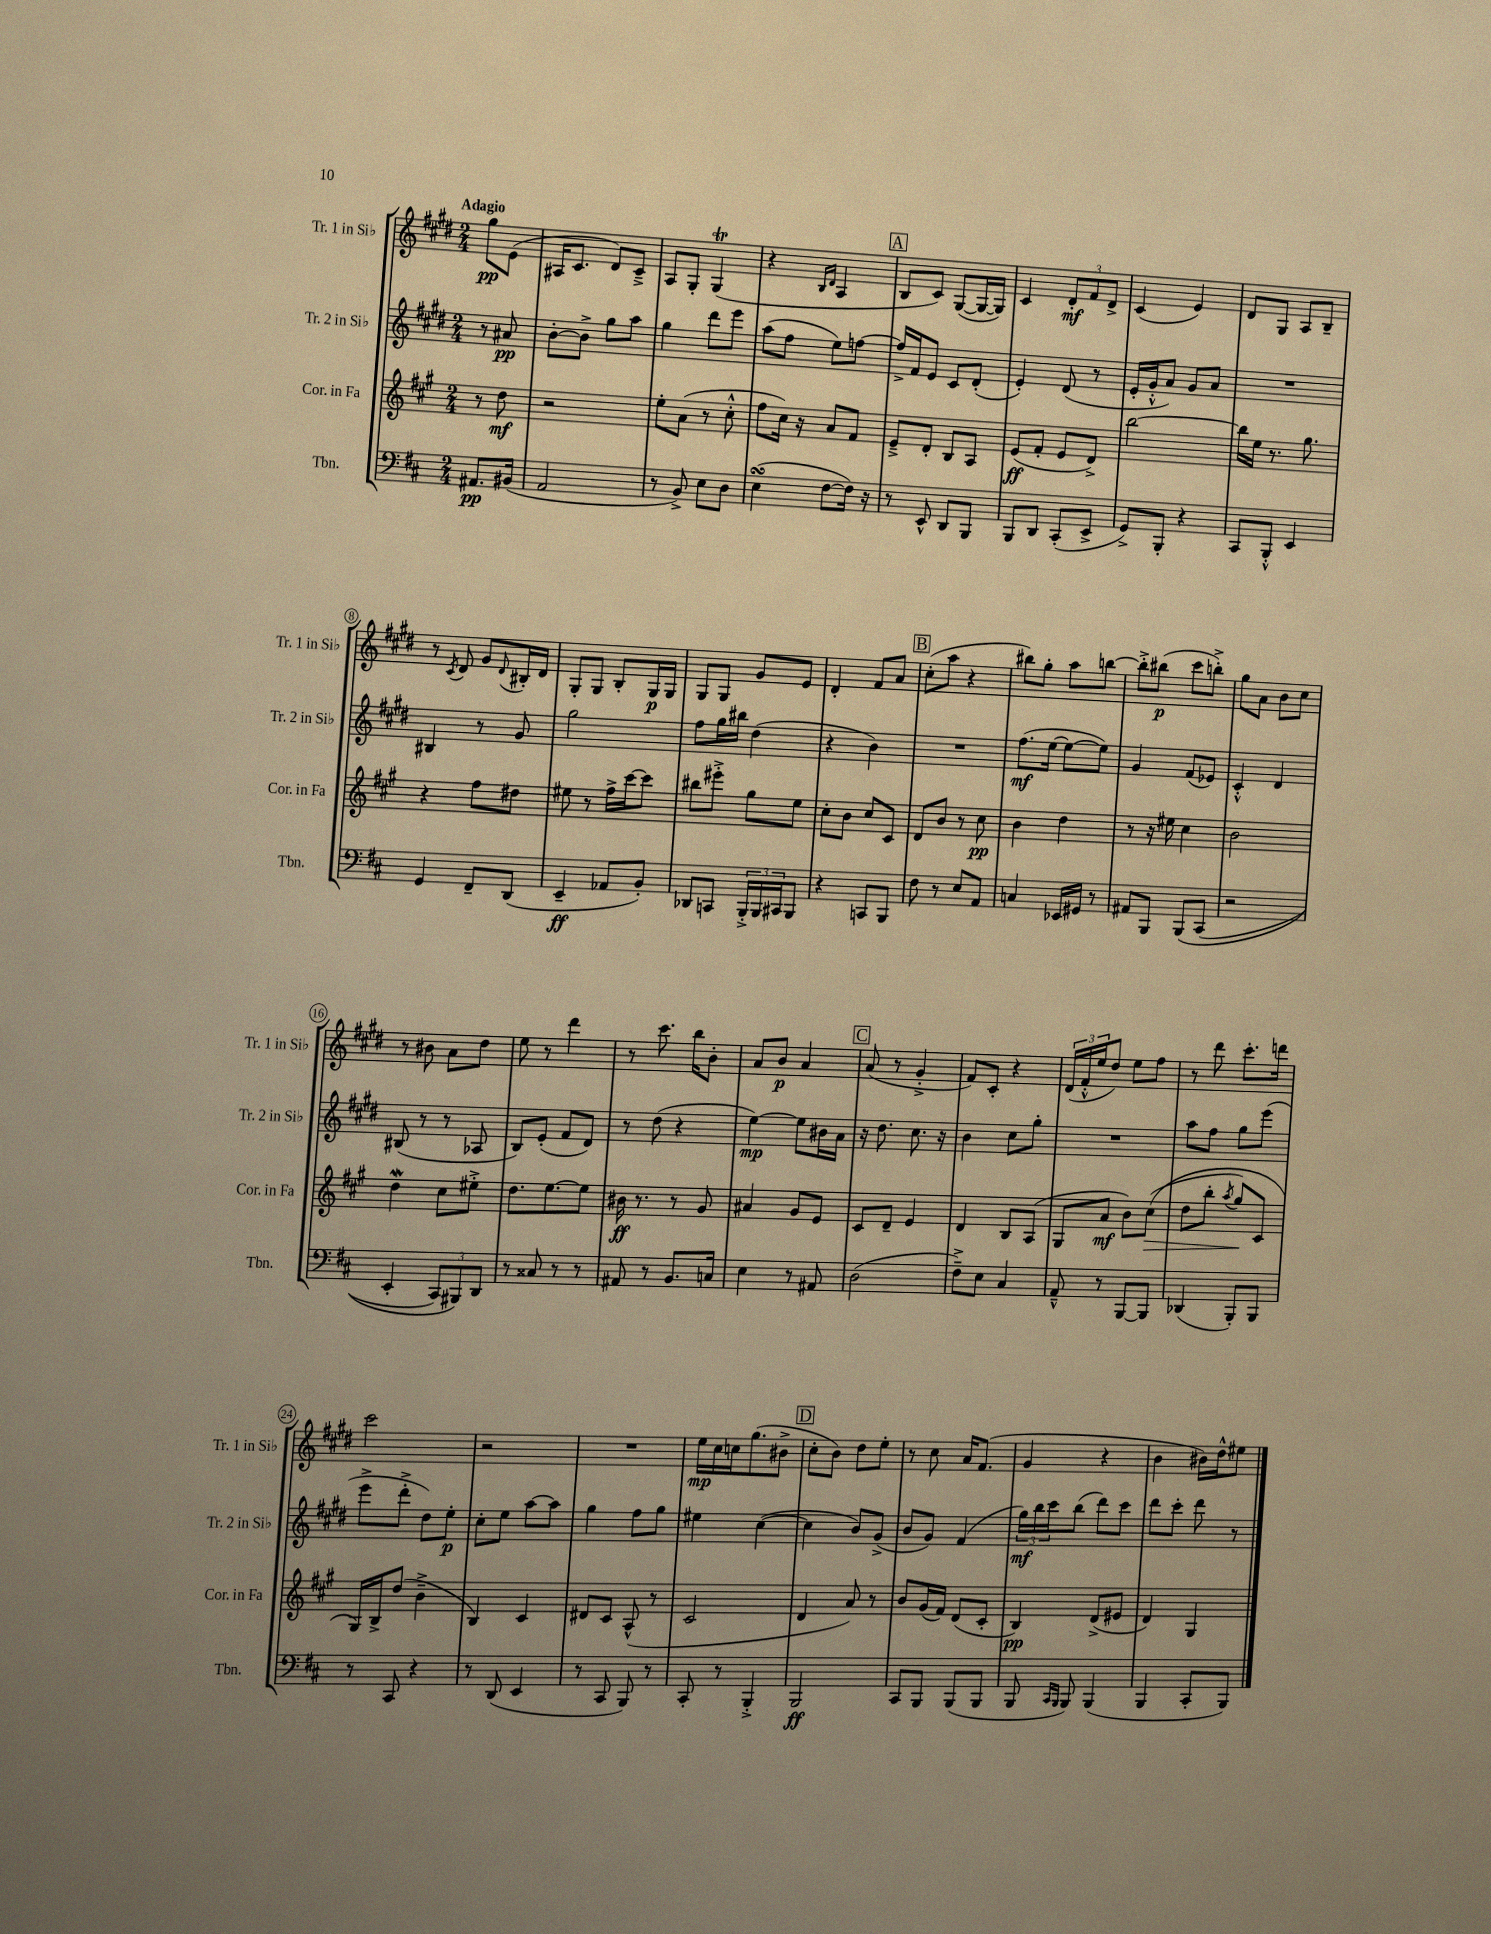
<<
\new StaffGroup <<
\new Staff = "s0" \with { instrumentName = "Tr. 1 in Sib" shortInstrumentName = "Tr. 1 in Sib" } {
    \clef treble \key e \major \numericTimeSignature \time 2/4 \partial 4 \tempo "Adagio"
    gis''8\pp e'8( |
    ais16 cis'8. dis'8) cis'8---> |
    a8 gis8-. gis4\trill( |
    r4 \grace { b16 dis'16 } a4 |
    \mark \markup { \box "A" } b8 cis'8) gis8~( gis16~ gis16) |
    cis'4 \tuplet 3/2 { dis'8-.\mf fis'8 dis'8-> } |
    cis'4( e'4) |
    dis'8 gis8 a8 b8-- |
    r8 \acciaccatura { cis'8 } dis'8 gis'8 \appoggiatura { dis'8 } bis16-. dis'16 |
    gis8-. gis8 b8-. gis16\p gis16 |
    gis8 gis8 gis'8 e'8 |
    dis'4-. fis'8 a'8 |
    \mark \markup { \box "B" } cis''8-.( a''8 r4 |
    bis''8) gis''8-. a''8 b''8~ |
    b''8-.-> bis''8\p( cis'''8 b''8-.->) |
    gis''8 a'8 b'8 cis''8 |
    r8 bis'8 a'8 dis''8 |
    e''8 r8 dis'''4 |
    r8 cis'''8. b''16 b'8-. |
    a'8 b'8\p a'4 |
    \mark \markup { \box "C" } a'8( r8 gis'4-.-> |
    fis'8) cis'8-. r4 |
    \tuplet 3/2 { dis'16( fis'16-.-^ e''16 } dis''8) e''8 fis''8 |
    r8 dis'''8 cis'''8.-. d'''16 |
    cis'''2 |
    r2 |
    R2 |
    e''16\mp cis''16 c''16 gis''8.( bis'8-> |
    \mark \markup { \box "D" } cis''8-. b'8) dis''8 e''8-. |
    r8 cis''8 a'16 fis'8.( |
    gis'4 r4 |
    b'4 bis'16) dis''16-^ eis''8 \bar "|." |
}
\new Staff = "s1" \with { instrumentName = "Tr. 2 in Sib" shortInstrumentName = "Tr. 2 in Sib" } {
    \clef treble \key e \major \numericTimeSignature \time 2/4 \partial 4
    r8 ais'8\pp |
    b'8~-. b'8-> gis''8 a''8 |
    gis''4 dis'''8 e'''8 |
    a''8( fis''8 e''8) f''8~ |
    \mark \markup { \box "A" } f''16-> fis'16 e'8 cis'8 dis'8-.( |
    e'4-.) dis'8( r8 |
    e'16-. gis'16-.-^ a'8) gis'8 a'8 |
    R2 |
    bis4 r8 gis'8 |
    gis''2 |
    fis''8 gis''16 bis''16 dis''4( |
    r4 b'4) |
    \mark \markup { \box "B" } R2 |
    fis''8.\mf( e''16~ e''8~ e''8) |
    gis'4 fis'8( ees'8) |
    cis'4-.-^ dis'4 |
    bis8( r8 r8 aes8 |
    b8) e'8-.( fis'8 dis'8) |
    r8 dis''8( r4 |
    e''4~\mp) e''8 bis'16 a'16 |
    \mark \markup { \box "C" } r16 dis''8. cis''8. r16 |
    b'4 cis''8 gis''8-. |
    R2 |
    a''8 fis''8 gis''8 e'''8( |
    e'''8-> dis'''8-.-> dis''8) e''8-.\p |
    cis''8-. e''8 a''8~ a''8 |
    gis''4 fis''8 gis''8 |
    eis''4 cis''4~( |
    \mark \markup { \box "D" } cis''4 b'8) gis'8->( |
    b'8 gis'8) fis'4( |
    \tuplet 3/2 { gis''16\mf) b''16 cis'''16 } b''8( dis'''8) cis'''8 |
    dis'''8 cis'''8-. dis'''8 r8 \bar "|." |
}
\new Staff = "s2" \with { instrumentName = "Cor. in Fa" shortInstrumentName = "Cor. in Fa" } {
    \clef treble \key a \major \numericTimeSignature \time 2/4 \partial 4
    r8 d''8\mf |
    r2 |
    e''8-. a'8( r8 cis''8-.-^ |
    fis''8 cis''16) r16 a'8 fis'8 |
    \mark \markup { \box "A" } e'8---> d'8-. b8 a8 |
    e'8\ff( fis'8-. e'8 d'8->) |
    b''2~ |
    b''16 e''16 r8. gis''8. |
    r4 fis''8 dis''8 |
    eis''8 r8 fis''16-> cis'''16~ cis'''8 |
    bis''8 eis'''8-.-> gis''8 e''8 |
    cis''8-. b'8 cis''8 cis'8 |
    \mark \markup { \box "B" } d'8 b'8 r8 cis''8\pp |
    b'4 d''4 |
    r8 r16 eis''16 cis''4 |
    b'2 |
    d''4\mordent cis''8 eis''8-.-> |
    d''8. e''8.~ e''8 |
    bis'16\ff r8. r8 gis'8 |
    ais'4 gis'8 e'8 |
    \mark \markup { \box "C" } cis'8 d'8-- e'4 |
    d'4 b8 a8( |
    gis8 a'8\mf b'8) cis''8\>(\( |
    d''8 b''8-. \acciaccatura { a''8 } gis''8\!) cis'8 |
    gis16\) b16-> d''8( b'4---> |
    b4) cis'4 |
    dis'8 cis'8 a8-^( r8 |
    cis'2 |
    \mark \markup { \box "D" } d'4 a'8) r8 |
    b'8 gis'16( fis'16) d'8( cis'8-. |
    b4\pp) d'8->( eis'8 |
    d'4) gis4 \bar "|." |
}
\new Staff = "s3" \with { instrumentName = "Tbn." shortInstrumentName = "Tbn." } {
    \clef bass \key d \major \numericTimeSignature \time 2/4 \partial 4
    ais,8.\pp bis,16( |
    a,2 |
    r8 b,8->) e8 d8 |
    e4\turn( fis8~ fis16) r16 |
    \mark \markup { \box "A" } r8 e,8-^ d,8 b,,8 |
    b,,8 d,8 cis,8-.( e,8-> |
    g,8->) b,,8-. r4 |
    cis,8 b,,8-.-^ e,4 |
    g,4 fis,8-- d,8( |
    e,4--\ff aes,8 b,8-.) |
    des,8 c,8 \tuplet 3/2 { b,,16-.-> b,,16 cis,16 } b,,8 |
    r4 c,8 b,,8 |
    \mark \markup { \box "B" } fis8 r8 e8 a,8 |
    c4 ees,16 gis,16 r8 |
    ais,8 b,,8 b,,8\( cis,8( |
    r2 |
    e,4-. \tuplet 3/2 { cis,8) bis,,8\) d,8 } |
    r8 cisis8 r8 r8 |
    ais,8 r8 b,8. c16 |
    e4 r8 ais,8 |
    \mark \markup { \box "C" } d2( |
    fis8--->) e8 cis4 |
    a,8---^ r8 b,,8~ b,,8 |
    des,4( b,,8-.) b,,8 |
    r8 cis,8 r4 |
    r8 d,8( e,4 |
    r8 cis,8 b,,8) r8 |
    cis,8-. r8 b,,4-.-> |
    \mark \markup { \box "D" } b,,2\ff |
    cis,8 b,,8 b,,8( b,,8 |
    b,,8 \grace { cis,16 b,,16 } b,,8) b,,4( |
    b,,4 cis,8-. b,,8) \bar "|." |
}
>>
>>
\layout { \context { \Score \override BarNumber.stencil = #(make-stencil-circler 0.1 0.3 ly:text-interface::print) } }
